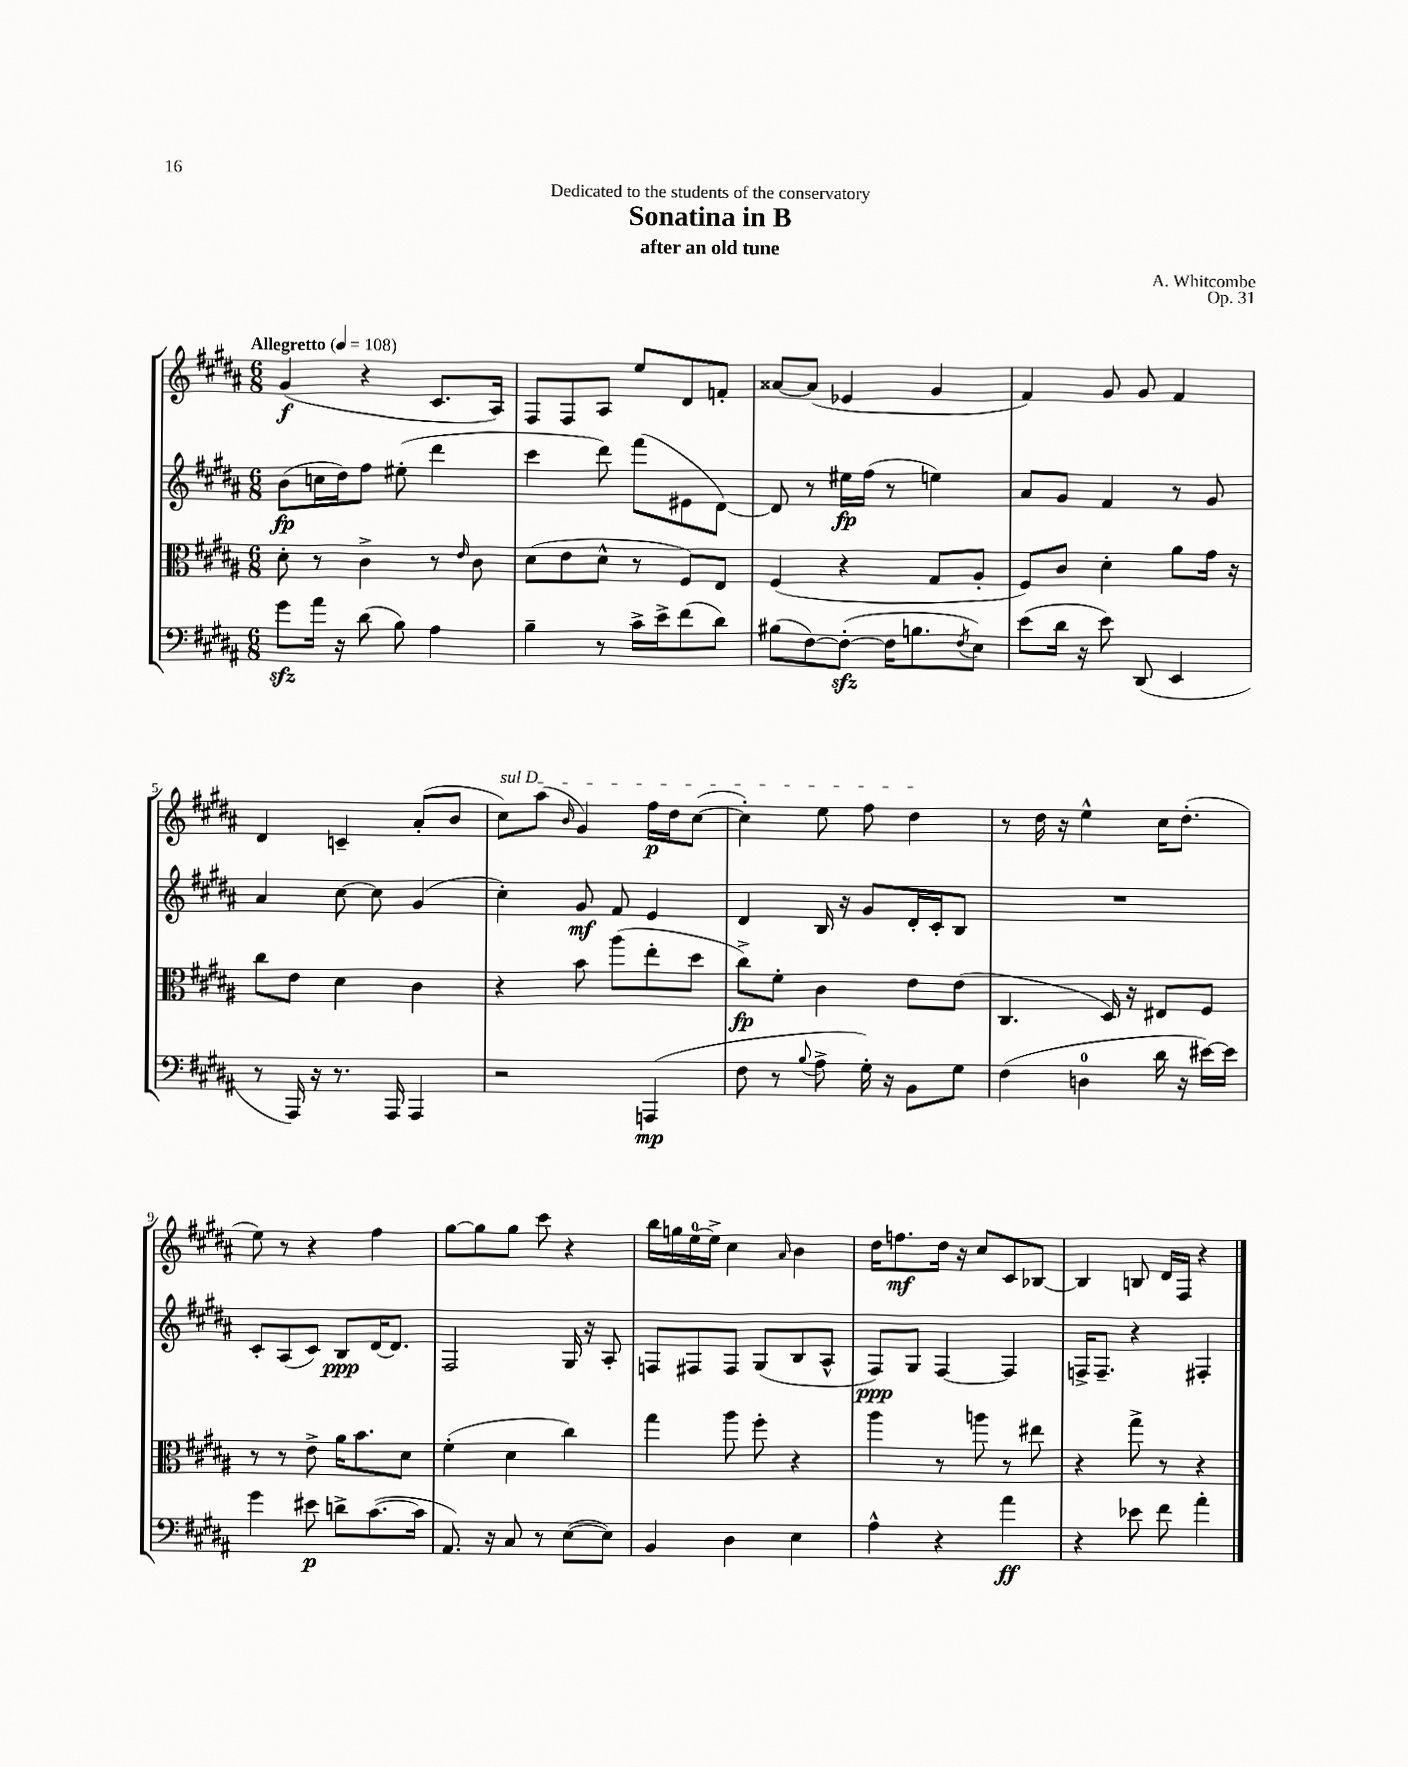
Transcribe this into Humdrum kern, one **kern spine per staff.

**kern	**kern	**kern	**kern
*staff4	*staff3	*staff2	*staff1
*clefF4	*clefC3	*clefG2	*clefG2
*k[f#c#g#d#a#]	*k[f#c#g#d#a#]	*k[f#c#g#d#a#]	*k[f#c#g#d#a#]
*M6/8	*M6/8	*M6/8	*M6/8
*MM108	*MM108	*MM108	*MM108
8g#	8d#'	(8b	(4g#
16a#	8r	16cc	.
16r	.	16dd#)	.
(8d#	4c#^	8ff#	4r
8B)	.	(8ee#'	.
4A#	8r	4ddd#	8.c#
.	16qqe	.	.
.	8c#	.	.
.	.	.	16A#)
=	=	=	=
4B~	(8d#	4ccc#	8F#
.	8e	.	8F#
8r	8d#^^	8ddd#)	8A#
16c#^	8r	(8fff#	8ee
16e^	.	.	.
(8f#	8F#)	8e#	8d#
8d#)	8E	[8d#)	8f'
=	=	=	=
(8B#	(4F#	8d#]	[8a##
[8F#)	.	8r	(8a##]
(8F#'_	4r	16ee#	4e-
.	.	(16ff#	.
16F#]	.	8r	.
8.B	.	.	.
.	8G#	4ee)	4g#
8qF#	.	.	.
8E)	8A#'	.	.
=	=	=	=
(8e	8F#)	8a#	4f#)
16d#	8c#	8g#	.
16r	.	.	.
8e)	4d#'	4f#	8g#
(8DD#	.	.	8g#
4EE	8a#	8r	4f#
.	16g#	8g#	.
.	16r	.	.
=	=	=	=
8r	8cc#	4a#	4d#
16AAA#)	8e	.	.
16r	.	.	.
8.r	4d#	[8cc#	4c~
.	.	8cc#]	.
16AAA#	.	.	.
4AAA#	4c#	(4g#	(8a#'
.	.	.	8b
=	=	=	=
2r	4r	4cc#')	8cc#)
.	.	.	(8aa#
.	.	.	16qqb
.	8b	8g#	4g#)
.	(8aa#	8f#	.
(4AAA	8ee'	4e	16ff#
.	.	.	16dd#
.	8dd#	.	([8cc#
=	=	=	=
8F#	8cc#^)	4d#	4cc#'])
8r	8f#'	.	.
8qqB	.	.	.
8A#^	4c#	16B	8ee
.	.	16r	.
16G#')	.	8g#	8ff#
16r	.	.	.
8BB	8e	16d#'	4dd#
.	.	16c#'	.
8G#	(8e	8B	.
=	=	=	=
(4F#	4.C#	2.r	8r
.	.	.	16dd#
.	.	.	16r
4D	.	.	4ee^^
.	16D#)	.	.
.	16r	.	.
16d#	8E#	.	16cc#
16r	.	.	(8.dd#'
[16e#)	8F#	.	.
16e#]	.	.	.
=	=	=	=
4g#	8r	8c#'	8ee)
.	8r	(8A#	8r
8e#	8e^	8c#)	4r
8d^	16a#	8B	.
.	8.b	.	.
([8.c#	.	[16d#	4ff#
.	.	8.d#]	.
.	8d#	.	.
16c#]	.	.	.
=	=	=	=
8.AA#)	(4f#'	2F#	[8gg#
.	.	.	8gg#]
16r	.	.	.
8C#	4d#	.	8gg#
8r	.	.	8ccc#
([8E	4cc#)	16G#	4r
.	.	16r	.
8E])	.	8A#'	.
=	=	=	=
4BB	4gg#	8F	16bb
.	.	.	16gg
.	.	8F#	[16ee
.	.	.	16ee^]
4D#	8aa#	8F#	4cc#
.	8ff#'	(8G#	.
.	.	.	16qqa#
4E	4r	8B	4b
.	.	8A#^^	.
=	=	=	=
4A#^^	4aa#	8F#)	16dd#
.	.	.	8.ff
.	.	8G#	.
4r	8r	[4F#	16dd#
.	.	.	16r
.	8aa	.	8cc#
4a#	8r	4F#]	8c#
.	8ee#	.	[8B-
=	=	=	=
4r	4r	16F^	4B-]
.	.	8.F~	.
8e-	8gg#^	4r	8B
8f#	8r	.	16d#
.	.	.	16F#
4a#'	4r	4F#'	4r
==	==	==	==
*-	*-	*-	*-
